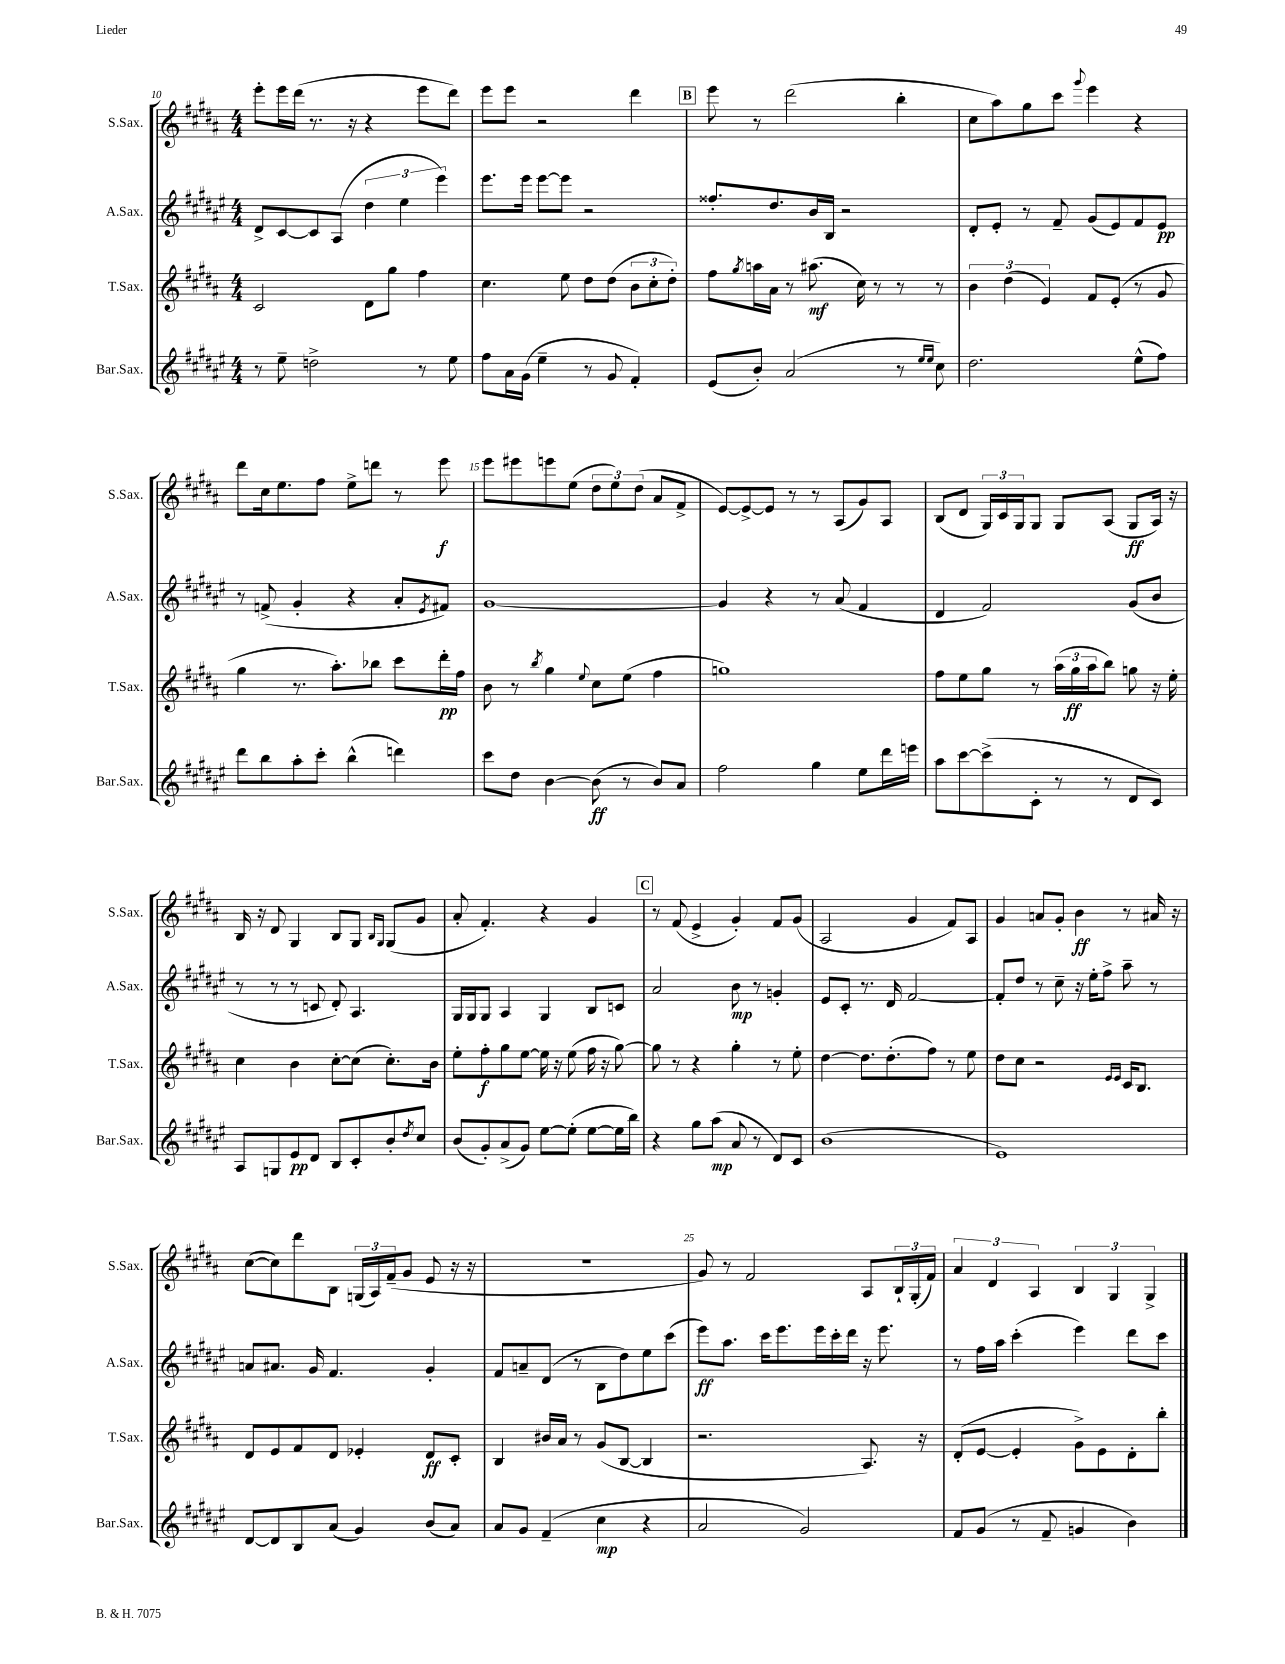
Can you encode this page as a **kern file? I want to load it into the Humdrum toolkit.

**kern	**kern	**kern	**kern
*staff4	*staff3	*staff2	*staff1
*clefG2	*clefG2	*clefG2	*clefG2
*k[f#c#g#d#a#e#]	*k[f#c#g#d#a#]	*k[f#c#g#d#a#e#]	*k[f#c#g#d#a#]
*M4/4	*M4/4	*M4/4	*M4/4
8r	2c#	8d#^	8eee'
8ee#~	.	[8c#	16eee
.	.	.	(16ddd#
2dd^	.	8c#]	8.r
.	.	(8A#	.
.	.	.	16r
.	8d#	6dd#	4r
.	8gg#	.	.
.	.	6ee#	.
8r	4ff#	.	8eee
.	.	6eee#)	.
8ee#	.	.	8ddd#)
=	=	=	=
8ff#	4.cc#	8.eee#	8eee
16a#	.	.	8eee
(16g#	.	16eee#	.
4ee#~	.	[8eee#	2r
.	8ee	8eee#]	.
8r	8dd#	2r	.
8g#	(8dd#	.	.
4f#')	12b	.	4ddd#
.	12cc#'	.	.
.	12dd#')	.	.
=	=	=	=
(8e#	8ff#	8.ff##'	8eee
.	8qgg#	.	.
8b')	16aa	.	8r
.	16a#	8.dd#	.
(2a#	8r	.	(2ddd#
.	(8.aa#	16b	.
.	.	16B	.
.	.	2r	.
.	16cc#)	.	.
.	8r	.	.
8r	8r	.	4bb'
16qqee#	.	.	.
16qqee#	.	.	.
8cc#)	8r	.	.
=	=	=	=
2.dd#	6b	8d#'	8cc#
.	.	8e#'	8aa#)
.	(6dd#	.	.
.	.	8r	8gg#
.	6e)	.	.
.	.	8f#~	8ccc#
.	.	.	8qqggg#
.	8f#	(8g#	4eee
.	(8e'	8e#)	.
(8ee#^^	8r	8f#	4r
8ff#)	8g#	8e#	.
=	=	=	=
8ddd#	4gg#	8r	8ddd#
8bb	.	(8f^	16cc#
.	.	.	8.ee
8aa#'	8.r	4g#'	.
8ccc#'	.	.	8ff#
.	8.aa#')	.	.
(4bb^^	.	4r	8ee^
.	8bb-	.	8ddd
4ddd)	8ccc#	8a#'	8r
.	.	8qe#	.
.	16ddd#'	8f#)	8eee
.	16ff#	.	.
=	=	=	=
8ccc#	8b	[1g#	8eee
8dd#	8r	.	8eee#
.	8qbb	.	.
[4b	4gg#	.	8eee
.	.	.	(8ee
.	8qqee	.	.
(8b]	8cc#	.	12dd#
.	.	.	12ee)
8r	(8ee	.	.
.	.	.	(12dd#
8b)	4ff#	.	8a#
8a#	.	.	8f#^
=	=	=	=
2ff#	1gg)	4g#]	[8e)
.	.	.	8e^_
.	.	4r	8e]
.	.	.	8r
4gg#	.	8r	8r
.	.	(8a#	(8A#
8ee#	.	4f#	8g#)
16ddd#	.	.	8A#
16eee	.	.	.
=	=	=	=
8aa#	8ff#	4d#	(8B
[8ccc#	8ee	.	8d#
(8ccc#^]	8gg#	2f#)	24G#)
.	.	.	24c#
.	.	.	24G#
8c#'	8r	.	8G#
8r	(24aa#	.	8G#
.	24gg#	.	.
.	24aa#	.	.
8r	8bb)	.	(8A#
8d#	8gg	(8g#	8G#
8c#)	16r	8b	16A#)
.	16ee'	.	16r
=	=	=	=
8A#	4cc#	8r	16B
.	.	.	16r
8G	.	8r	8d#
8e#	4b	8r	4G#
8d#	.	8c	.
8B	[8cc#'	8d#')	8B
8c#'	(8cc#]	4.A#	8G#
.	.	.	16qqB
.	.	.	16qqG#
8b'	8.cc#')	.	(8G#
8qdd#	.	.	.
8cc#	.	.	8g#
.	16b	.	.
=	=	=	=
(8b	8ee'	16G#	8a#'
.	.	16G#	.
8g#')	8ff#'	8G#	4.f#')
(8a#^	8gg#	4A#	.
8g#)	[8ee	.	.
[8ee#	16ee]	4G#	4r
.	16r	.	.
(8ee#']	(8ee	.	.
[8ee#	16ff#	8B	4g#
.	16r	.	.
16ee#]	[8gg#)	8c	.
16bb)	.	.	.
=	=	=	=
4r	8gg#]	2a#	8r
.	8r	.	(8f#
8gg#	4r	.	4e^
(8aa#	.	.	.
8a#	4gg#'	8b	4g#')
8r	.	8r	.
8d#)	8r	4g'	8f#
8c#	8ee'	.	(8g#
=	=	=	=
(1b	[4dd#	8e#	2A#
.	.	8c#'	.
.	8.dd#]	8.r	.
.	(8.dd#'	16d#	.
.	.	[2f#	4g#
.	8ff#)	.	.
.	8r	.	8f#)
.	8ee	.	8A#
=	=	=	=
1e#)	8dd#	8f#']	4g#
.	8cc#	8dd#	.
.	2r	8r	8a
.	.	8cc#~	8g#'
.	.	16r	4b
.	.	16ee#'	.
.	.	8ff#^	.
.	16qqe	.	.
.	16qqe	.	.
.	16c#	8aa#~	8r
.	8.B	.	.
.	.	8r	16a#
.	.	.	16r
=	=	=	=
[8d#	8d#	8a	([8cc#
8d#]	8e	8.a#	8cc#])
8B	8f#	.	8ddd#
.	.	16g#	.
(8a#	8d#	4.f#	8B
4g#)	4e-'	.	(24G
.	.	.	24A#)
.	.	.	(24f#~
.	.	.	8g#
(8b	8d#	4g#'	8e
8a#)	8c#'	.	16r
.	.	.	16r
=	=	=	=
8a#	4B	8f#	1r
8g#	.	8a~	.
(4f#~	16b#	(8d#	.
.	16a#	.	.
.	8r	8r	.
4cc#	(8g#	8B	.
.	[8B	8dd#)	.
4r	4B]	8ee#	.
.	.	(8ccc#	.
=	=	=	=
2a#	2.r	8eee#)	8g#)
.	.	8.aa#	8r
.	.	.	2f#
.	.	16ccc#	.
.	.	8.eee#	.
2g#)	.	.	.
.	.	16eee#	.
.	.	16ccc#'	.
.	.	16ddd#	.
.	8.A#)	16r	8A#
.	.	8.eee#	.
.	.	.	24B`
.	.	.	(24G#'
.	16r	.	.
.	.	.	24f#)
=	=	=	=
8f#	(8d#'	8r	6a#
(8g#	[8e	16ff#	.
.	.	.	6d#
.	.	16aa#	.
8r	4e']	(4ccc#'	.
.	.	.	6A#
8f#~	.	.	.
4g	8g#^)	4eee#)	6B
.	8e	.	.
.	.	.	6G#
4b)	8d#'	8ddd#	.
.	.	.	6G#^
.	8bb'	8ccc#	.
==	==	==	==
*-	*-	*-	*-
